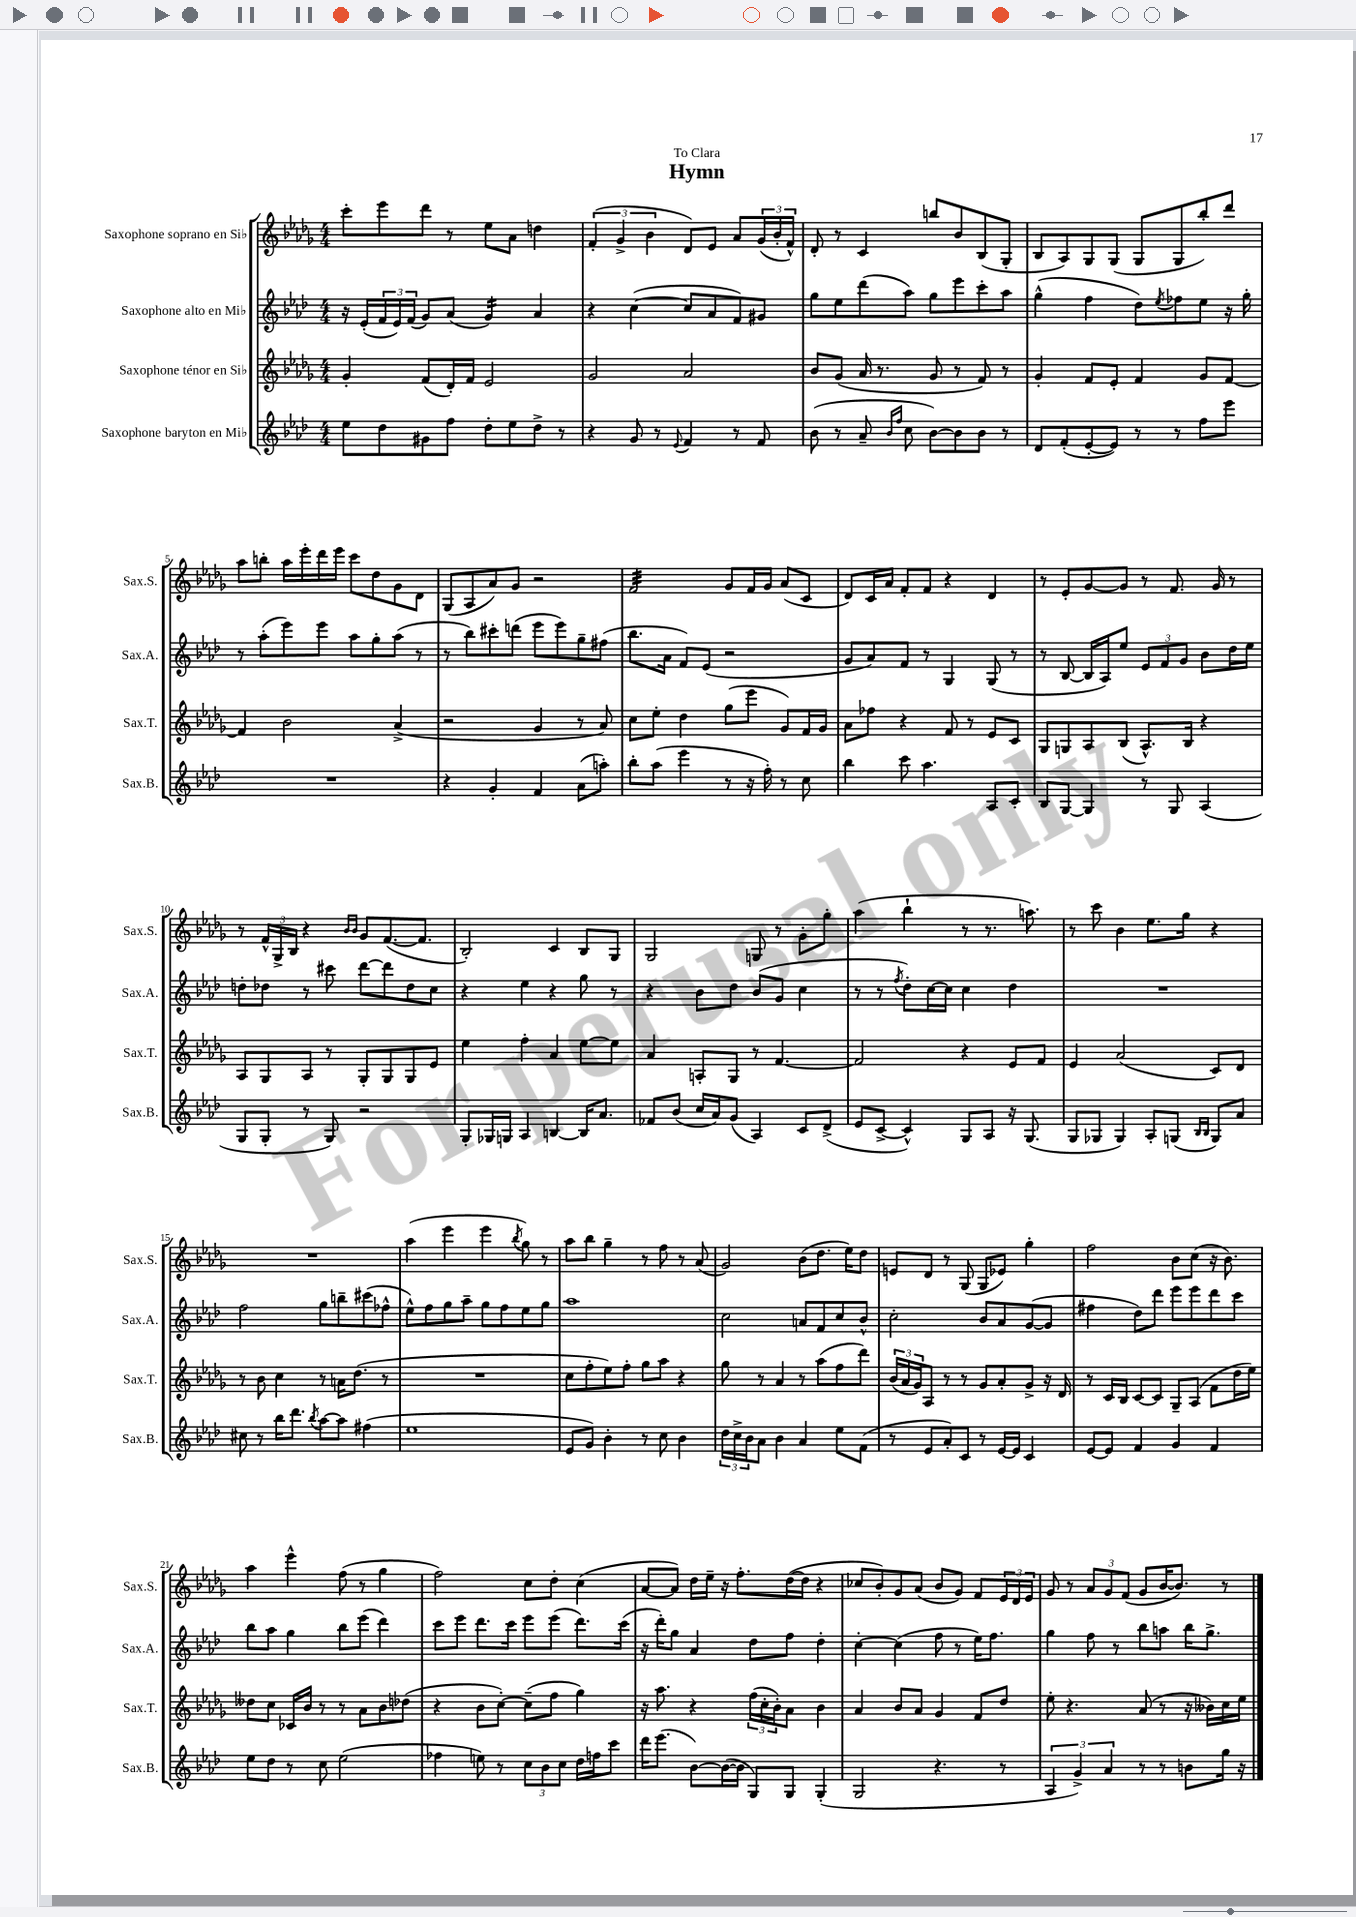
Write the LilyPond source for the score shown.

\header { title = "Hymn" dedication = "To Clara" }
<<
\new StaffGroup <<
\new Staff = "s0" \with { instrumentName = "Saxophone soprano en Sib" shortInstrumentName = "Sax.S." } {
    \clef treble \key des \major \numericTimeSignature \time 4/4
    c'''8-. ees'''8 des'''8 r8 ees''8 aes'8 d''4 |
    \tuplet 3/2 { f'4-.( ges'4-> bes'4 } des'8) ees'8 aes'8 \tuplet 3/2 { ges'16( bes'16-. f'16-^) } |
    des'8-. r8 c'4 b''8 bes'8 bes8( ges8-. |
    bes8 aes8) ges8 ges8( ges8 ges8 bes''8-.) des'''8 |
    aes''8 b''8-. aes''16 ees'''16-. des'''16 ees'''16 c'''8 des''8 ges'8 des'8 |
    ges8( aes8 aes'8) ges'8 r2 |
    f'2:32 ges'8 f'16 ges'16 aes'8( c'8 |
    des'8) c'16 aes'16 f'8-. f'8 r4 des'4 |
    r8 ees'8-. ges'8~ ges'8 r8 f'8. ges'16 r8 |
    r8 \tuplet 3/2 { f'16-^ ges16-> bes16 } r4 \grace { bes'16 bes'16 } ges'8 f'8.~( f'8. |
    bes2-.) c'4 bes8 ges8 |
    ges2 g8 r8 ges'8-. ges''8-. |
    aes''4( bes''4-! r8 r8. a''8.) |
    r8 c'''8 bes'4 ees''8. ges''16 r4 |
    R1 |
    aes''4( ees'''4 ees'''4 \acciaccatura { bes''8 } ges''8) r8 |
    aes''8 bes''8 ges''4-- r8 f''8 r8 aes'8( |
    ges'2) bes'8( des''8. ees''16) des''8 |
    e'8 des'8 r8 ges8( ges8 ees'8) ges''4-. |
    f''2 bes'8 c''8( r16 bes'8.) |
    aes''4 ees'''4-^ f''8( r8 ges''4 |
    f''2) c''8 des''8-. c''4( |
    aes'8~ aes'8) des''16 ees''16-- r16 f''8.-. des''16~( des''16 r4 |
    ces''8 bes'8-.) ges'8 aes'8( bes'8 ges'8) f'8 \tuplet 3/2 { ees'16 des'16 ees'16 } |
    ges'8 r8 \tuplet 3/2 { aes'8 ges'8 f'8( } ges'8 bes'16~ bes'8.) r8 \bar "|." |
}
\new Staff = "s1" \with { instrumentName = "Saxophone alto en Mib" shortInstrumentName = "Sax.A." } {
    \clef treble \key aes \major \numericTimeSignature \time 4/4
    r16 ees'16-.( \tuplet 3/2 { f'16 ees'16) f'16( } g'8) aes'8( g'4:16) aes'4 |
    r4 c''4~( c''8 aes'8 f'8) gis'8 |
    g''8 ees''8 des'''8( aes''8) g''8 ees'''8 c'''8-. aes''8 |
    g''4-^( f''4 des''8) \acciaccatura { ees''8 } fes''8 ees''8 r16 g''16-. |
    r8 aes''8-.( ees'''8) ees'''8 aes''8 g''8-. aes''8( r8 |
    r8 bes''8) cis'''8-. d'''8( ees'''8 ees'''8) g''8-- fis''8( |
    bes''8. aes'16 f'8) ees'8( r2 |
    g'8 aes'8) f'8 r8 g4 g8( r8 |
    r8 bes8~ bes16 aes16) ees''8 \tuplet 3/2 { ees'8 f'8 g'8 } bes'8 des''16 ees''16 |
    d''8-. des''8 r8 cis'''8 des'''8~ des'''8 des''8 c''8 |
    r4 ees''4 r4 g''8 r8 |
    r4 bes'8 des''8 bes'8( g'8 c''4 |
    r8 r8 \acciaccatura { f''8 } des''8-.) c''16~ c''16 c''4 des''4 |
    R1 |
    f''2 g''8 b''8-- cis'''8( fes''8-^ |
    ees''8-^) f''8 g''8 aes''8-- g''8 f''8 ees''8 g''8 |
    aes''1 |
    c''2 a'8 f'8 c''8 bes'8-^ |
    c''2-. bes'8 aes'8 g'8~( g'8 |
    fis''4 des''8) des'''8 ees'''8 ees'''8 des'''8 c'''8 |
    bes''8 aes''8 g''4 bes''8 ees'''8( des'''4) |
    c'''8 ees'''8 des'''8. c'''16 ees'''8 ees'''8( des'''8.) c'''16( |
    r16 des'''16-.) g''8 aes'4 des''8 f''8 des''4-. |
    c''4~-. c''4( f''8 r8 ees''16) f''8. |
    g''4 f''8 r8 bes''8 a''8 bes''16 g''8.-> \bar "|." |
}
\new Staff = "s2" \with { instrumentName = "Saxophone ténor en Sib" shortInstrumentName = "Sax.T." } {
    \clef treble \key des \major \numericTimeSignature \time 4/4
    ges'4-. f'8( des'16-.) f'16 ees'2 |
    ges'2 aes'2 |
    bes'8 ges'8( aes'16 r8. ges'8 r8 f'8) r8 |
    ges'4-. f'8 ees'8-. f'4 ges'8 f'8~ |
    f'4 bes'2 aes'4->( |
    r2 ges'4 r8 aes'8) |
    c''8 ees''8-. des''4 ges''8( ees'''8 ges'8) f'16 ges'16 |
    aes'8 fes''8 r4 f'8 r8 ees'8 c'8 |
    ges8 g8 aes8 bes8( aes8.-^) bes16 r4 |
    aes8 ges8 aes8 r8 ges8-. ges8 ges8 ees'8 |
    ees''4 f''4-. aes'4 ees''8~ ees''8 |
    aes'4 a8-. ges8 r8 f'4.~ |
    f'2 r4 ees'8 f'8 |
    ees'4 aes'2( c'8) des'8 |
    r8 bes'8 c''4 r8 a'16 des''8.( r8 |
    R1 |
    c''8 f''8-. ees''8) f''8-. ges''8 aes''8 r4 |
    ges''8 r8 aes'4 r8 aes''8( f''8 des'''8) |
    \tuplet 3/2 { bes'16( aes'16 ges'16) } aes8 r8 r8 ges'8 aes'8-. ges'8-> r16 des'16 |
    r8 c'16 bes16 c'8~ c'8 ges8-- aes8( f'8 des''16 ees''16) |
    deses''8 c''8 ces'16 bes'16 r8 r8 aes'8 bes'8 des''8( |
    r4 bes'8 c''8~-.) c''8--( f''8 ges''4) |
    r16 aes''8. r4 \tuplet 3/2 { f''16( c''16-. bes'16-.) } aes'8 bes'4 |
    aes'4 bes'8 aes'8 ges'4 f'8 des''8 |
    ees''8-. r4. aes'8( r8 r16 beses'16) c''16 ees''16 \bar "|." |
}
\new Staff = "s3" \with { instrumentName = "Saxophone baryton en Mib" shortInstrumentName = "Sax.B." } {
    \clef treble \key aes \major \numericTimeSignature \time 4/4
    ees''8 des''8 gis'8 f''8 des''8-. ees''8 des''8-> r8 |
    r4 g'8 r8 \appoggiatura { ees'8 } f'4 r8 f'8 |
    bes'8( r8 aes'8-- \grace { bes'16 f''16 } c''8 bes'8~) bes'8 bes'8 r8 |
    des'8 f'8-.( ees'8~-. ees'8) r8 r8 f''8 ees'''8 |
    R1 |
    r4 g'4-. f'4 aes'8( a''8-.) |
    bes''8-. aes''8( ees'''4 r8 r16 f''16-.) r8 c''8 |
    bes''4 c'''8 aes''4. aes8 c'8-. |
    bes8 g8~ g4 r8 g8 aes4( |
    g8 g8-. r8 g8) r2 |
    g8-. ges16 g16 aes4 b4~ b16 aes'8. |
    fes'8 bes'8( c''16 aes'16) g'8( aes4) c'8 des'8->( |
    ees'8 c'8~-> c'4-^) g8 aes8 r16 g8.( |
    g8 ges8 ges4) aes8-. g8( \grace { bes16 bes16 } g8) aes'8 |
    cis''8 r8 bes''16 des'''8. \acciaccatura { bes''8 } aes''8~ aes''8 fis''4( |
    ees''1 |
    ees'8 g'8) bes'4-. r8 c''8 bes'4 |
    \tuplet 3/2 { des''16 c''16-> bes'16 } aes'8 bes'4 aes'4 ees''8 f'8( |
    r8 ees'8 aes'8-.) c'8 r8 ees'16~ ees'16 c'4 |
    ees'8~ ees'8 f'4 g'4 f'4 |
    ees''8 des''8 r8 c''8 ees''2( |
    fes''4 e''8) r8 \tuplet 3/2 { c''8 bes'8 c''8 } des''16 f''16 c'''8 |
    des'''16 ees'''8.( bes'8~) bes'16~( bes'16 g8) g8 g4-.( |
    g2 r4. r8 |
    \tuplet 3/2 { aes4 g'4->) aes'4 } r8 r8 b'8 g''16 r16 \bar "|." |
}
>>
>>
